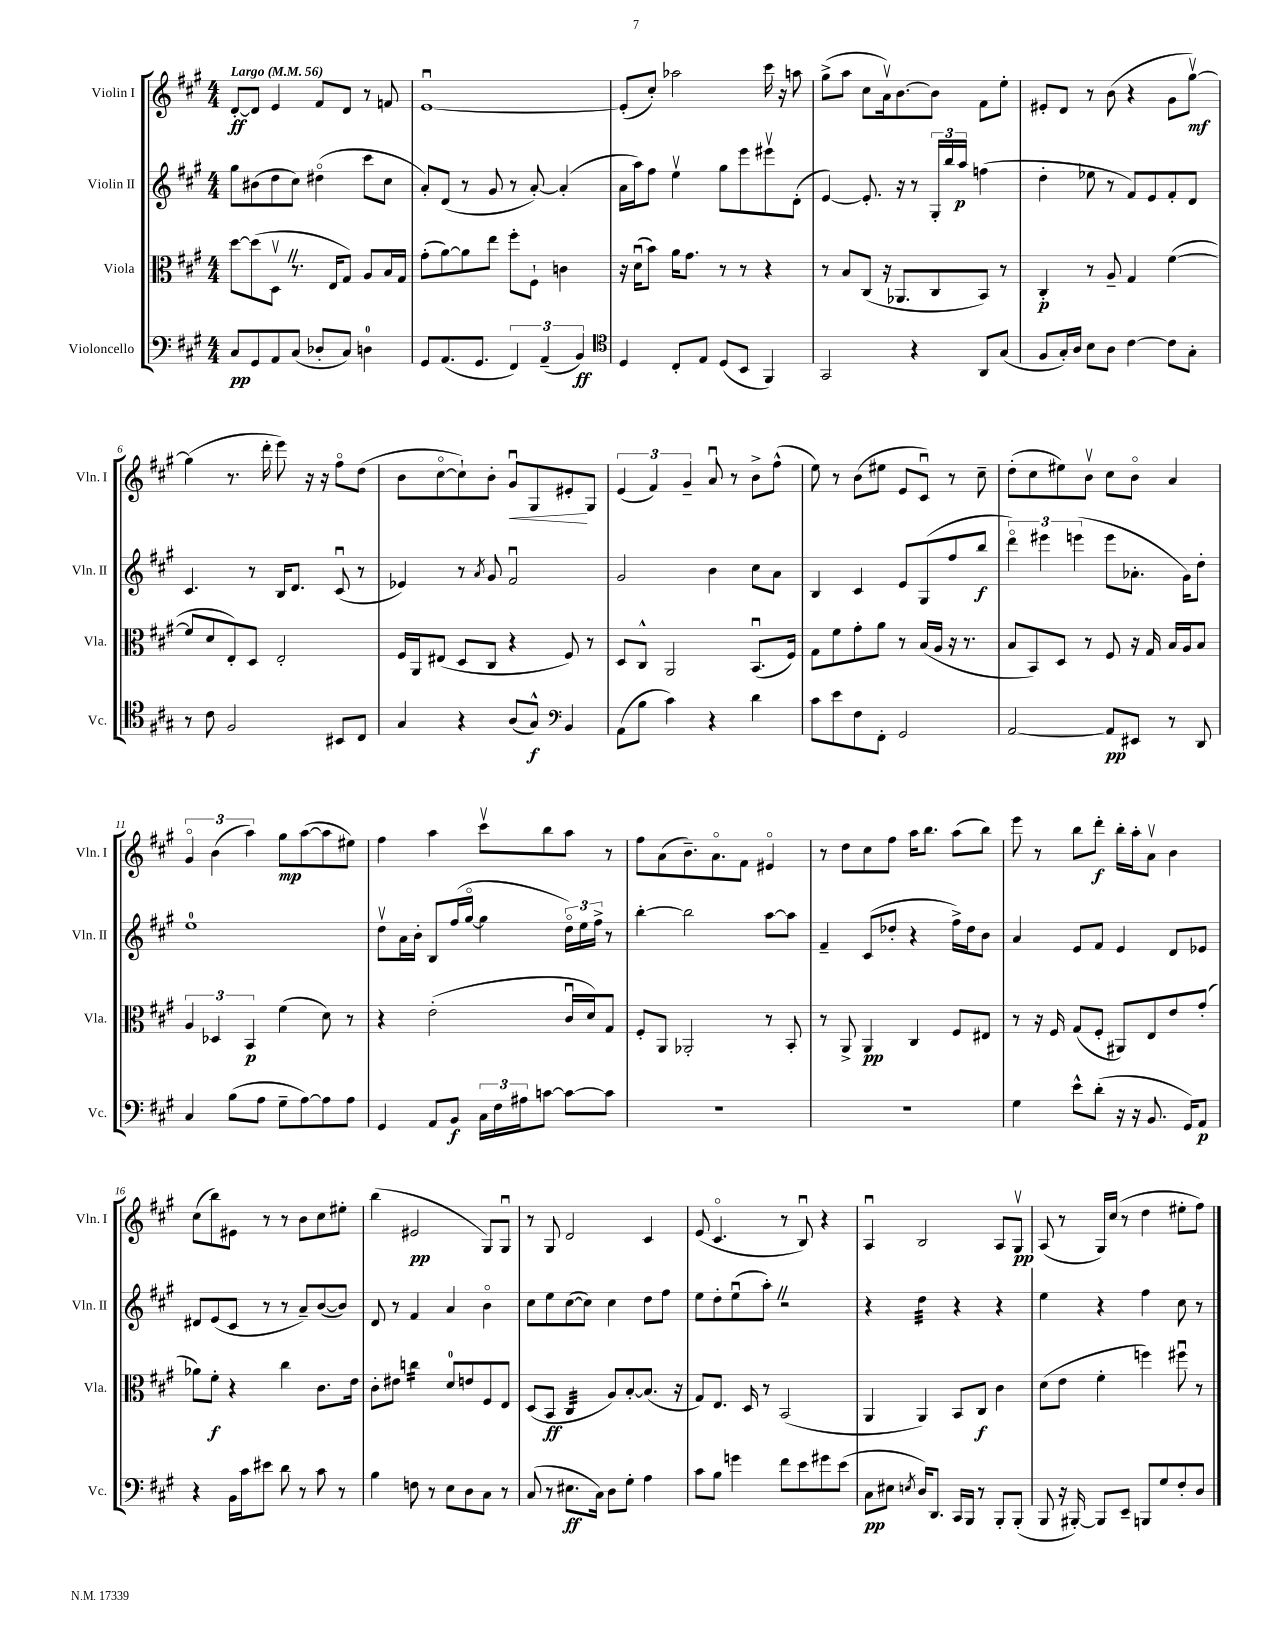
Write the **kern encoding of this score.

**kern	**dynam	**kern	**dynam	**kern	**dynam	**kern	**dynam
*part4	*part4	*part3	*part3	*part2	*part2	*part1	*part1
*staff4	*staff4	*staff3	*staff3	*staff2	*staff2	*staff1	*staff1
*I"Violoncello	*	*I"Viola	*	*I"Violin II	*	*I"Violin I	*
*I'Vc.	*	*I'Vla.	*	*I'Vln. II	*	*I'Vln. I	*
*clefF4	*	*clefC3	*	*clefG2	*	*clefG2	*
*k[f#c#g#]	*	*k[f#c#g#]	*	*k[f#c#g#]	*	*k[f#c#g#]	*
*M4/4	*	*M4/4	*	*M4/4	*	*M4/4	*
*MM56	*	*MM56	*	*MM56	*	*MM56	*
=1	=1	=1	=1	=1	=1	=1	=1
!	!	!	!	!	!	!LO:TX:a:B:t=Largo	!
8C#/L	pp	[8dd\L	.	8gg#\L	.	[8d'/L	ff
8GG#/	.	(8dd\]	.	(8b#X\	.	8d/J]	.
8AA/	.	8DvZ\J	.	8dd\	.	4e/	.
(8C#/J	.	8.r	.	8cc#\J)	.	.	.
8D-X'/L	.	.	.	(4dd#X\	.	8f#/L	.
.	.	16E/KL	.	.	.	.	.
8C#/J)	.	8G#/J)	.	.	.	8d/J	.
4Dn\	.	8A/L	.	8ccc#\L	.	8r	.
.	.	16B/L	.	8cc#\J	.	8fn/	.
.	.	16G#/JJ	.	.	.	.	.
=2	=2	=2	=2	=2	=2	=2	=2
8GG#/L	.	(8g#'\L	.	8a'/L)	.	[1eu	.
(8.AA/	.	[8a\)	.	(8d/J	.	.	.
.	.	8a\]	.	8r	.	.	.
8.GG#/J	.	.	.	.	.	.	.
.	.	8ee\J	.	8g#/	.	.	.
6FF#/)	.	8ff#'\L	.	8r	.	.	.
.	.	8F#`\J	.	[8a'/)	.	.	.
(6AA~/	.	.	.	.	.	.	.
.	.	4cn\	.	(4a'/]	.	.	.
6BB/)	ff	.	.	.	.	.	.
=3	=3	=3	=3	=3	=3	=3	=3
*clefC4	*	*	*	*	*	*	*
4D/	.	16r	.	16a\LL	.	(8e'/L]	.
.	.	(16du\KL	.	16aa\J)	.	.	.
.	.	8b\J)	.	8ff#\J	.	8cc#'/J)	.
8C#'/L	.	16a\KL	.	4eev\	.	2aa-X\	.
.	.	8.g#\J	.	.	.	.	.
8E/J	.	.	.	.	.	.	.
(8D/L	.	8r	.	8gg#\L	.	.	.
8BB/J	.	8r	.	8eee\	.	.	.
4FF#/)	.	4r	.	8eee#Xv\	.	16ccc#\	.
.	.	.	.	.	.	16r	.
.	.	.	.	(8d'\J	.	8aan\	.
=4	=4	=4	=4	=4	=4	=4	=4
2GG#/	.	8r	.	[4e/)	.	(8gg#^\L	.
.	.	8B/L	.	.	.	8aa\J	.
.	.	(8C#/J	.	8.e'/]	.	8cc#\L	.
.	.	16r	.	.	.	16av\k)	.
.	.	8.AA-X/L	.	16r	.	[8.b\	.
4r	.	.	.	8r	.	.	.
.	.	8C#/	.	24G#'/LL	.	8b\J]	.
.	.	.	.	24bb/	.	.	.
.	.	.	.	24aa/JJ	p	.	.
8AA/L	.	8BB/J)	.	(4ffn\	.	8f#\L	.
(8G#/J	.	8r	.	.	.	8ee'\J	.
=5	=5	=5	=5	=5	=5	=5	=5
8F#/L	.	4C#'/	p	4dd'\	.	8e#X'/L	.
16G#'/L)	.	.	.	.	.	8d/J	.
16A/JJ	.	.	.	.	.	.	.
8B\L	.	8r	.	8ee-X\	.	8r	.
8A\J	.	8A~/	.	8r	.	(8b\	.
[4c#\	.	4G#/	.	8f#/L)	.	4r	.
.	.	.	.	8e/	.	.	.
8c#\L]	.	([4f#\	.	8f#'/	.	8g#\L	.
8G#'\J	.	.	.	8d/J	.	[8gg#v\J)	mf
!!LO:LB:g=z
=6	=6	=6	=6	=6	=6	=6	=6
8r	.	8f#/L]	.	4.c#/	.	(4gg#\]	.
8c#\	.	8d/	.	.	.	.	.
2F#/	.	8E'/)	.	.	.	8.r	.
.	.	8D/J	.	8r	.	.	.
.	.	.	.	.	.	16ddd'\	.
.	.	2E'/	.	16B/KL	.	8eee\)	.
.	.	.	.	8.d/J	.	.	.
.	.	.	.	.	.	16r	.
.	.	.	.	.	.	16r	.
8BB#X/L	.	.	.	(8c#u/	.	8ff#\L	.
8C#/J	.	.	.	8r	.	(8dd\J	.
=7	=7	=7	=7	=7	=7	=7	=7
4G#/	.	16F#/LL	.	4e-X/)	.	8b\L	.
.	.	16AA/J	.	.	.	.	.
.	.	(8E#X/J	.	.	.	[8cc#\	.
4r	.	8D/L	.	8r	.	8cc#`\])	.
.	.	.	.	8qa/	.	.	.
.	.	8C#/J	.	8g#/	.	8b'\J	.
!	!	!	!	!	!	!	!LO:HP:b
(8A/L	.	4r	.	2f#u/	.	8g#u/L	<
8G#^^/J)	f	.	.	.	.	8G#/	.
*clefF4	*	*	*	*	*	*	*
4BB/	.	8F#/)	.	.	.	8e#X'/	.
.	.	8r	.	.	.	8G#/J	[
=8	=8	=8	=8	=8	=8	=8	=8
(8AA\L	.	8D/L	.	2g#/	.	(6e/	.
8B\J	.	8C#^^/J	.	.	.	.	.
.	.	.	.	.	.	6f#/)	.
4c#\)	.	2AA/	.	.	.	.	.
.	.	.	.	.	.	6g#~/	.
4r	.	.	.	4b\	.	8au/	.
.	.	.	.	.	.	8r	.
4d\	.	(8.BBu/L	.	8cc#\L	.	8b^\L	.
.	.	.	.	8a\J	.	(8ff#^^\J	.
.	.	16F#/Jk)	.	.	.	.	.
=9	=9	=9	=9	=9	=9	=9	=9
8c#\L	.	8G#\L	.	4B/	.	8ee\)	.
8e\	.	8f#\	.	.	.	8r	.
8F#\	.	8g#'\	.	4c#/	.	(8b\L	.
8FF#'\J	.	8a\J	.	.	.	8ee#X\J	.
2GG#/	.	8r	.	8e/L	.	8e/L	.
.	.	(16B/LL	.	(8G#/	.	8c#u/J)	.
.	.	16A/JJ	.	.	.	.	.
.	.	16r	.	8ff#/	.	8r	.
.	.	8.r	.	.	.	.	.
.	.	.	.	8bb/J	f	8cc#~\	.
=10	=10	=10	=10	=10	=10	=10	=10
[2AA/	.	8B/L	.	6ddd\)	.	(8dd'\L	.
.	.	8BB/)	.	.	.	8cc#\	.
.	.	.	.	6eee#X\	.	.	.
.	.	8D/J	.	.	.	8ee#X\)	.
.	.	.	.	(6eeen\	.	.	.
.	.	8r	.	.	.	8bv\J	.
8AA/L]	pp	8F#/	.	8eee\L	.	8cc#\L	.
8EE#X/J	.	16r	.	8.a-X'\J	.	8b\J	.
.	.	16G#/	.	.	.	.	.
8r	.	16B/LL	.	.	.	4a/	.
.	.	16A/J	.	16g#\KL)	.	.	.
8DD/	.	8B/J	.	8dd'\J	.	.	.
!!LO:LB:g=z
=11	=11	=11	=11	=11	=11	=11	=11
4C#/	.	6A/	.	1ee	.	6g#/	.
.	.	6D-X/	.	.	.	(6b\	.
(8B\L	.	.	.	.	.	.	.
.	.	6BB/	p	.	.	6aa\)	.
8A\J	.	.	.	.	.	.	.
8G#~\L	.	(4f#\	.	.	.	8gg#\L	mp
[8A\)	.	.	.	.	.	([8aa\	.
8A\]	.	8d\)	.	.	.	8aa\]	.
8A\J	.	8r	.	.	.	8ee#X\J)	.
=12	=12	=12	=12	=12	=12	=12	=12
4GG#/	.	4r	.	8ddv\L	.	4ff#\	.
.	.	.	.	16a\L	.	.	.
.	.	.	.	16b'\JJ	.	.	.
8AA/L	.	(2e'\	.	8B/L	.	4aa\	.
8BB/J	f	.	.	(16ff#/L	.	.	.
.	.	.	.	[16gg#/JJ	.	.	.
24C#\LL	.	.	.	4gg#\]	.	8ccc#v\L	.
24F#\	.	.	.	.	.	.	.
24A#X\J	.	.	.	.	.	.	.
[8cn\J	.	.	.	.	.	8bb\	.
8c\L_	.	16c#u/LL	.	24dd\LL)	.	8aa\J	.
.	.	.	.	24ee\	.	.	.
.	.	16d/J)	.	.	.	.	.
.	.	.	.	24ff#^\JJ	.	.	.
8c\J]	.	8G#/J	.	8r	.	8r	.
=13	=13	=13	=13	=13	=13	=13	=13
1r	.	8F#'/L	.	[4bb'\	.	8ff#\L	.
.	.	8AA/J	.	.	.	(8a\	.
.	.	2AA-X'/	.	2bb\]	.	8.b~\)	.
.	.	.	.	.	.	8.a\	.
.	.	.	.	.	.	8f#\J	.
.	.	8r	.	[8aa\L	.	4e#X/	.
.	.	8BB'/	.	8aa\J]	.	.	.
=14	=14	=14	=14	=14	=14	=14	=14
1r	.	8r	.	4f#~/	.	8r	.
.	.	8AA^/	.	.	.	8dd\L	.
.	.	4AA/	pp	(8c#/L	.	8cc#\	.
.	.	.	.	8dd-X'/J	.	8ff#\J	.
.	.	4C#/	.	4r	.	16aa\KL	.
.	.	.	.	.	.	8.bb\J	.
.	.	8F#/L	.	16ff#^\LL)	.	(8aa\L	.
.	.	.	.	16dd-\J	.	.	.
.	.	8E#X/J	.	8b\J	.	8bb\J)	.
=15	=15	=15	=15	=15	=15	=15	=15
4G#\	.	8r	.	4a/	.	8eee\	.
.	.	16r	.	.	.	8r	.
.	.	16F#/	.	.	.	.	.
8e^^\L	.	(8G#/L	.	8e/L	.	8bb\L	.
(8d'\J	.	8F#'/J	.	8f#/J	.	8ddd'\J	f
16r	.	8AA#X/L)	.	4e/	.	16bb'\LL	.
16r	.	.	.	.	.	16aa'\J	.
8.BB/	.	8E/	.	.	.	8av\J	.
.	.	8e/	.	8d/L	.	4b\	.
16GG#/KL)	.	.	.	.	.	.	.
8AA/J	p	(8g#'/J	.	8e-X/J	.	.	.
!!LO:LB:g=z
=16	=16	=16	=16	=16	=16	=16	=16
4r	.	8a-X\L)	.	8d#X/L	.	(8cc#\L	.
.	.	8f#'\J	f	(8e/	.	8bb\)	.
16BB\LL	.	4r	.	8c#/J	.	8e#X\J	.
16c#\J	.	.	.	.	.	.	.
8e#X\J	.	.	.	8r	.	8r	.
8d\	.	4cc#\	.	8r	.	8r	.
8r	.	.	.	8a~/L)	.	8b\L	.
8c#\	.	8.c#\L	.	([8b/	.	8cc#\	.
8r	.	.	.	8b/J])	.	8ee#X'\J	.
.	.	16e\Jk	.	.	.	.	.
=17	=17	=17	=17	=17	=17	=17	=17
4B\	.	8c#'\L	.	8d/	.	(4bb\	.
.	.	8e#X\J	.	8r	.	.	.
*	*	*tremolo	*	*	*	*	*
8Fn\	.	16ccn\LL	.	4f#/	.	2e#X/	pp
.	.	16ccn\	.	.	.	.	.
8r	.	16ccn\	.	.	.	.	.
.	.	16ccn\JJ	.	.	.	.	.
*	*	*Xtremolo	*	*	*	*	*
8E\L	.	8d/L	.	4a/	.	.	.
8D\	.	8en/	.	.	.	.	.
8C#\J	.	8F#/	.	4b\	.	8G#/L)	.
8r	.	8E/J	.	.	.	8G#u/J	.
=18	=18	=18	=18	=18	=18	=18	=18
(8C#/	.	(8D/L	.	8cc#\L	.	8r	.
8r	.	8BB/J	ff	8ee\	.	8G#/	.
*	*	*tremolo	*	*	*	*	*
8.E#X\L	ff	32C#/LLL	.	([8cc#\	.	2d/	.
.	.	32C#/	.	.	.	.	.
.	.	32C#/	.	.	.	.	.
.	.	32C#/	.	.	.	.	.
.	.	32C#/	.	8cc#\J])	.	.	.
.	.	32C#/	.	.	.	.	.
16C#\Jk)	.	32C#/	.	.	.	.	.
.	.	32C#/JJJ	.	.	.	.	.
*	*	*Xtremolo	*	*	*	*	*
8D\L	.	8A/L)	.	4cc#\	.	.	.
8G#'\J	.	[8B'/	.	.	.	.	.
4A\	.	(8.B/J]	.	8dd\L	.	4c#/	.
.	.	.	.	8ff#\J	.	.	.
.	.	16r	.	.	.	.	.
=19	=19	=19	=19	=19	=19	=19	=19
8c#\L	.	8G#/L)	.	8ee\L	.	(8e/	.
8B\J	.	8.E/J	.	8dd'\	.	4.c#/	.
4gn\	.	.	.	(8eeu\	.	.	.
.	.	16D/	.	.	.	.	.
.	.	8r	.	8aa'Z\J)	.	.	.
8f#\L	.	(2BB/	.	2r	.	8r	.
8e\	.	.	.	.	.	8Bu/)	.
8g#X\	.	.	.	.	.	4r	.
(8e\J	.	.	.	.	.	.	.
=20	=20	=20	=20	=20	=20	=20	=20
8C#\L	pp	4AA/	.	4r	.	4Au/	.
8E#X\J	.	.	.	.	.	.	.
8qEn/	.	.	.	.	.	.	.
*	*	*	*	*tremolo	*	*	*
16D/KL)	.	4AA/)	.	32dd\LLL	.	2B/	.
.	.	.	.	32dd\	.	.	.
8.DD/J	.	.	.	32dd\	.	.	.
.	.	.	.	32dd\	.	.	.
.	.	.	.	32dd\	.	.	.
.	.	.	.	32dd\	.	.	.
.	.	.	.	32dd\	.	.	.
.	.	.	.	32dd\JJJ	.	.	.
*	*	*	*	*Xtremolo	*	*	*
16CC#/LL	.	8BB/L	.	4r	.	.	.
16BBB/JJ	.	.	.	.	.	.	.
8r	.	8C#/J	f	.	.	.	.
8BBB'/L	.	4c#\	.	4r	.	8A/L	.
(8BBB'/J	.	.	.	.	.	8G#v/J	pp
=21	=21	=21	=21	=21	=21	=21	=21
8BBB/	.	(8d\L	.	4ee\	.	(8A/	.
16r	.	8e\J	.	.	.	8r	.
[16BBB#X'/)	.	.	.	.	.	.	.
8BBB#/L]	.	4f#'\	.	4r	.	16G#/LL)	.
.	.	.	.	.	.	(16cc#/JJ	.
8EE~/J	.	.	.	.	.	8r	.
8BBBn/L	.	4ffn\)	.	4ff#\	.	4dd\	.
8G#/	.	.	.	.	.	.	.
8F#'/	.	8ff#Xu\	.	8cc#\	.	8ee#X'\L	.
8D/J	.	8r	.	8r	.	8ff#\J)	.
==	==	==	==	==	==	==	==
*-	*-	*-	*-	*-	*-	*-	*-
